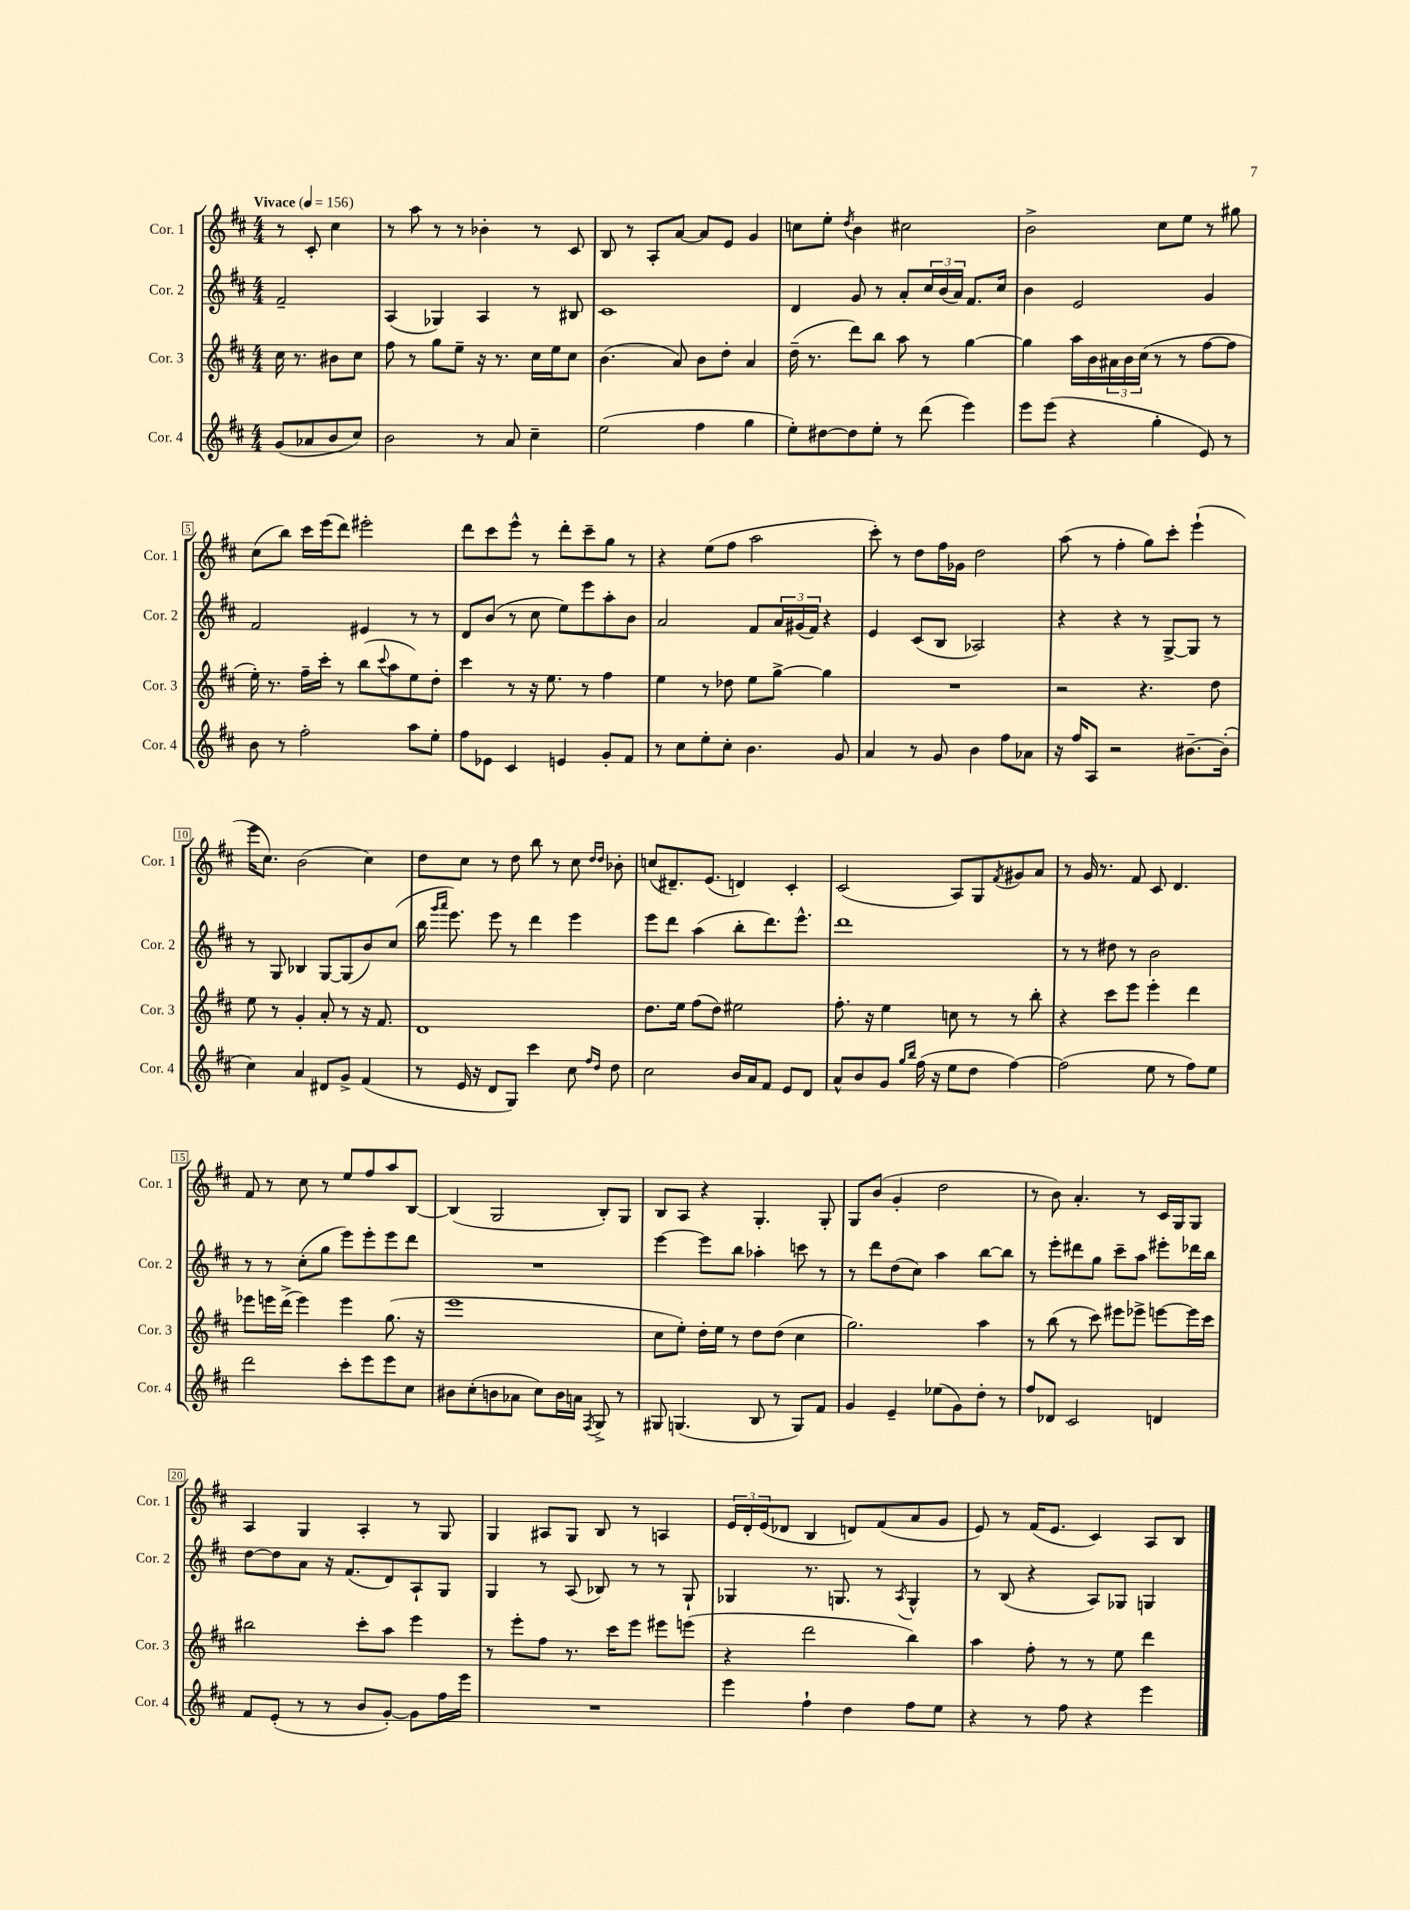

**kern	**kern	**kern	**kern
*staff4	*staff3	*staff2	*staff1
*clefG2	*clefG2	*clefG2	*clefG2
*k[f#c#]	*k[f#c#]	*k[f#c#]	*k[f#c#]
*M4/4	*M4/4	*M4/4	*M4/4
*MM156	*MM156	*MM156	*MM156
(8g	16cc#	2f#~	8r
.	8.r	.	.
8a-	.	.	8c#'
8b	8b#	.	4cc#
8cc#)	8cc#	.	.
=	=	=	=
2b	8ff#	(4A	8r
.	8r	.	8aa
.	8gg	4G-)	8r
.	8ee~	.	8r
8r	16r	4A	4b-'
.	8.r	.	.
8a	.	.	.
4cc#~	16cc#	8r	8r
.	16ee	.	.
.	8cc#	8B#	8c#
=	=	=	=
(2ee	(4.b	1c#	8B
.	.	.	8r
.	.	.	8A'
.	8a)	.	[8a
4ff#	8b	.	8a]
.	8dd'	.	8e
4gg	4a	.	4g
=	=	=	=
8ee')	(16dd~	4d	8cc
.	8.r	.	.
[8dd#	.	.	8ee'
.	.	.	8qdd
8dd#]	8ddd)	8g	4b
8ee'	8bb	8r	.
8r	8aa	8a'	2cc#
(8ddd	8r	24cc#	.
.	.	(24b	.
.	.	24a)	.
4eee)	[4gg	8.f#	.
.	.	16cc#	.
=	=	=	=
8eee	4gg]	4b	2b^
(8eee	.	.	.
4r	16aa	2e	.
.	16b	.	.
.	24a#	.	.
.	24b	.	.
.	(24cc#	.	.
4gg'	8r	.	8cc#
.	8r	.	8ee
8e)	[8ff#	4g	8r
8r	8ff#]	.	8gg#
=	=	=	=
8b	16ee')	2f#	(8cc#
.	8.r	.	.
8r	.	.	8bb)
2ff#'	16ff#~	.	16ccc#
.	16ccc#'	.	(16eee
.	8r	.	8ddd)
.	(8bb	4e#	2eee#'
.	8qqccc#	.	.
.	8aa	.	.
8aa	8ee)	8r	.
8ee'	8dd'	8r	.
=	=	=	=
8ff#	4ccc#	8d	8ddd
8e-	.	(8b	8ccc#
4c#	8r	8r	8eee^^
.	16r	8cc#	8r
.	8.ee	.	.
4e	.	8ee)	8ddd'
.	8r	8eee	8ccc#~
8g'	4ff#	8aa'	8gg
8f#	.	8b	8r
=	=	=	=
8r	4ee	2a	4r
8cc#	.	.	.
8ee'	8r	.	(8ee
8cc#'	8dd-	.	8ff#
4.b	8ee	8f#	2aa
.	[8gg^	24a	.
.	.	(24g#	.
.	.	24f#)	.
.	4gg]	4r	.
8g	.	.	.
=	=	=	=
4a	1r	4e	8ccc#')
.	.	.	8r
8r	.	(8c#	8dd
8g	.	8B	16ff#
.	.	.	16g-
4b	.	2A-)	2dd
8ff#	.	.	.
8a-	.	.	.
=	=	=	=
16r	2r	4r	(8aa
16ff#	.	.	.
8A	.	.	8r
2r	.	4r	4ff#'
.	4.r	8r	8gg)
.	.	[8G^	8ccc#'
[8.b#~	.	8G]	(4eee`
.	8dd	8r	.
(16b#']	.	.	.
=	=	=	=
4cc#)	8ee	8r	16eee
.	.	.	8.cc#)
.	8r	8G	.
4a	4g'	4B-	(2b
8d#	8a'	[8G	.
8g^	8r	(8G]	.
(4f#	16r	8b)	4cc#)
.	8.f#	.	.
.	.	(8cc#	.
=	=	=	=
8r	1d	16bb	8dd
.	.	16qqggg	.
.	.	16qqaaa	.
.	.	8.eee)	.
16e	.	.	8cc#
16r	.	.	.
8d	.	8eee	8r
8G)	.	8r	8dd
4ccc#	.	4ddd	8bb
.	.	.	8r
8cc#	.	4eee	8cc#
16qqff#	.	.	16qqdd
16qqdd	.	.	16qqdd
8dd	.	.	8b-'
=	=	=	=
2cc#	8.dd	8eee	(8cc
.	.	8ddd	8.d#~)
.	16ee	.	.
.	(8ff#	(4aa	.
.	.	.	(8.e
.	8dd)	.	.
16b	2ee#	8bb'	4d)
16a	.	.	.
8f#	.	8.ddd)	.
8e	.	.	4c#'
.	.	8.eee^^	.
8d	.	.	.
=	=	=	=
8a^^	8.ff#'	1ddd	(2c#
8b	.	.	.
.	16r	.	.
8g	4ee	.	.
16qqgg	.	.	.
16qqbb	.	.	.
(16ff#	.	.	.
16r	.	.	.
8ee	8cc	.	8A)
8dd	8r	.	8G
.	.	.	8qf#
[4ff#)	8r	.	8g#
.	8bb'	.	8a
=	=	=	=
(2ff#]	4r	8r	8r
.	.	8r	16g
.	.	.	8.r
.	8ccc#	8dd#	.
.	8eee	8r	8f#
8ee	4eee'	2b	8c#
8r	.	.	4.d
8ff#)	4ddd	.	.
8ee	.	.	.
=	=	=	=
2ddd	8eee-	8r	8f#
.	16eee	8r	8r
.	(16ddd^	.	.
.	4eee)	(8cc#'	8cc#
.	.	8gg	8r
8ccc#'	4eee	8eee)	8ee
8eee	.	8eee'	8ff#
8eee	(8.gg	8eee	8aa
8cc#	.	8ddd	[8B
.	16r	.	.
=	=	=	=
8b#	1eee	1r	(4B]
(8cc#'	.	.	.
8b	.	.	2G
8a-	.	.	.
8cc#)	.	.	.
16b	.	.	.
16a	.	.	.
8qF#	.	.	.
8G^	.	.	8B')
8r	.	.	8G
=	=	=	=
8G#	8cc#	[4eee	8B
(4.G	8ee')	.	8A
.	16dd'	8eee]	4r
.	16ee	.	.
.	8r	8bb	.
8B	8dd	4aa-'	4.G'
8r	(8dd	.	.
8G)	4cc#	8ccc	.
8f#	.	8r	8G'
=	=	=	=
4g	2.gg)	8r	8G
.	.	8ddd	(8b
4e~	.	(8dd	4g'
.	.	8cc#)	.
(8ee-	.	4aa	2dd
8g)	.	.	.
8dd'	4aa	[8bb	.
8r	.	8bb]	.
=	=	=	=
8ff#	8r	8r	8r
8d-	(8bb	8eee'	8b)
2c#	8r	8ddd#	4.a'
.	8ccc#)	8gg	.
.	8eee#	8ccc#~	.
.	8eee-^	8aa	8r
4d	[8eee	8eee#'	16c#
.	.	.	16G
.	16eee]	16ddd-	8G
.	16ccc#	16bb	.
=	=	=	=
8f#	2bb#	[8dd	4A
(8e'	.	8dd]	.
8r	.	8a	4G
8r	.	16r	.
.	.	(8.f#	.
8b	8ccc#'	.	4A'
[8g')	8aa	8d)	.
8g]	4eee	8A`	8r
16ff#	.	8G	8G
16eee	.	.	.
=	=	=	=
1r	8r	4G	4G
.	8eee'	.	.
.	8ff#	8r	8A#
.	8.r	(8A	8G
.	.	8B-)	8B
.	16ccc#	.	.
.	8eee	8r	8r
.	8eee#	8r	4A
.	(8eee	8G`	.
=	=	=	=
4eee	4r	4G-	24e
.	.	.	24d'
.	.	.	(24e
.	.	.	8d-
4ff#`	2ddd	8.r	4B
.	.	8.G	.
4dd	.	.	8d)
.	.	8r	(8f#
.	.	8qA	.
8ff#	4bb)	4G^^	8a
8ee	.	.	8g
=	=	=	=
4r	4aa	8r	8e)
.	.	(8B	8r
8r	8ff#'	4r	(16f#
.	.	.	8.e
8ff#	8r	.	.
4r	8r	8A)	4c#)
.	8ee	8G-	.
4eee	4ddd	4G	8A
.	.	.	8B
==	==	==	==
*-	*-	*-	*-
